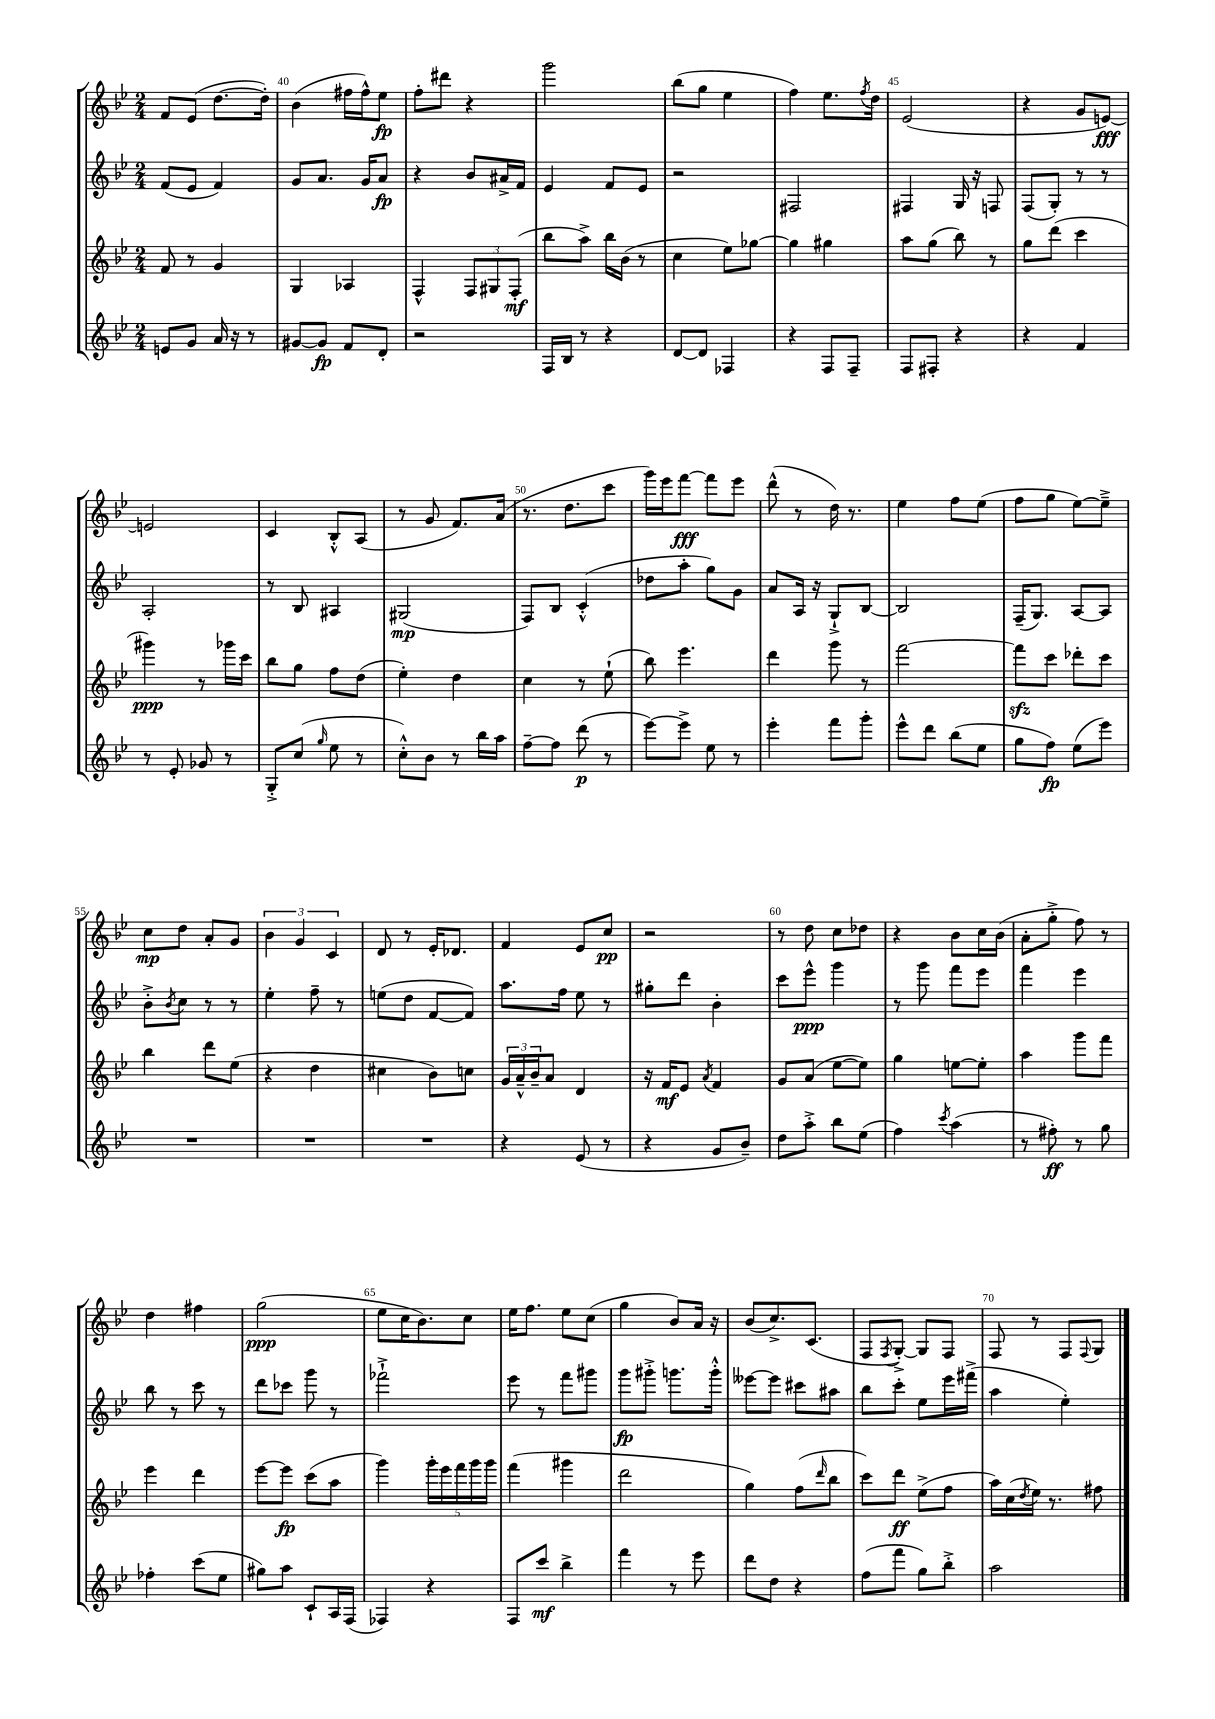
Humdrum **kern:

**kern	**dynam	**kern	**dynam	**kern	**dynam	**kern	**dynam
*part4	*part4	*part3	*part3	*part2	*part2	*part1	*part1
*staff4	*staff4	*staff3	*staff3	*staff2	*staff2	*staff1	*staff1
*clefG2	*	*clefG2	*	*clefG2	*	*clefG2	*
*k[b-e-]	*	*k[b-e-]	*	*k[b-e-]	*	*k[b-e-]	*
*M2/4	*	*M2/4	*	*M2/4	*	*M2/4	*
=39	=39	=39	=39	=39	=39	=39	=39
8en/L	.	8f/	.	(8f/L	.	8f/L	.
8g/J	.	8r	.	8e-/J	.	(8e-/J	.
16a/	.	4g/	.	4f/)	.	[8.dd\L	.
16r	.	.	.	.	.	.	.
8r	.	.	.	.	.	.	.
.	.	.	.	.	.	16dd'\Jk])	.
=40	=40	=40	=40	=40	=40	=40	=40
[8g#X/L	.	4G/	.	8g/L	.	(4b-\	.
8g#/J]	fp	.	.	8.a/J	.	.	.
8f/L	.	4A-X/	.	.	.	16ff#X\LL	.
.	.	.	.	16g/KL	.	16ff#^^\J)	.
8d'/J	.	.	.	8a/J	fp	8ee-\J	fp
=41	=41	=41	=41	=41	=41	=41	=41
2r	.	4F^^/	.	4r	.	8ff'\L	.
.	.	.	.	.	.	8ddd#X\J	.
.	.	12F/L	.	8b-/L	.	4r	.
.	.	12G#X/	.	.	.	.	.
.	.	.	.	16a#X^/L	.	.	.
.	.	(12F'/J	mf	.	.	.	.
.	.	.	.	16f/JJ	.	.	.
=42	=42	=42	=42	=42	=42	=42	=42
16F/LL	.	8bb-\L	.	4e-/	.	2ggg\	.
16B-/JJ	.	.	.	.	.	.	.
8r	.	8aa^\J)	.	.	.	.	.
4r	.	16bb-\LL	.	8f/L	.	.	.
.	.	(16b-\JJ	.	.	.	.	.
.	.	8r	.	8e-/J	.	.	.
=43	=43	=43	=43	=43	=43	=43	=43
[8d/L	.	4cc\	.	2r	.	(8bb-\L	.
8d/J]	.	.	.	.	.	8gg\J	.
4F-X/	.	8ee-\L)	.	.	.	4ee-\	.
.	.	[8gg-X\J	.	.	.	.	.
=44	=44	=44	=44	=44	=44	=44	=44
4r	.	4gg-\]	.	2F#X/	.	4ff\)	.
8F/L	.	4gg#X\	.	.	.	8.ee-\L	.
8F~/J	.	.	.	.	.	.	.
.	.	.	.	.	.	8qff/	.
.	.	.	.	.	.	16dd\Jk	.
=45	=45	=45	=45	=45	=45	=45	=45
8F/L	.	8aa\L	.	4F#X/	.	(2e-/	.
8F#X'/J	.	(8gg\J	.	.	.	.	.
4r	.	8bb-\)	.	16G/	.	.	.
.	.	.	.	16r	.	.	.
.	.	8r	.	8Fn/	.	.	.
=46	=46	=46	=46	=46	=46	=46	=46
4r	.	8gg\L	.	(8F/L	.	4r	.
.	.	(8ddd\J	.	8G'/J)	.	.	.
4f/	.	4ccc\	.	8r	.	8g/L	.
.	.	.	.	8r	.	[8en/J)	fff
!!LO:LB:g=z
=47	=47	=47	=47	=47	=47	=47	=47
8r	.	4ggg#X\)	ppp	2A'/	.	2en/]	.
8e-'/	.	.	.	.	.	.	.
8g-X/	.	8r	.	.	.	.	.
8r	.	16ggg-X\LL	.	.	.	.	.
.	.	16ccc\JJ	.	.	.	.	.
=48	=48	=48	=48	=48	=48	=48	=48
8G'^/L	.	8bb-\L	.	8r	.	4c/	.
(8cc/J	.	8gg\J	.	8B-/	.	.	.
16qqgg/	.	.	.	.	.	.	.
8ee-\	.	8ff\L	.	4A#X/	.	8B-'^^/L	.
8r	.	(8dd\J	.	.	.	(8A/J	.
=49	=49	=49	=49	=49	=49	=49	=49
8cc'^^\L)	.	4ee-'\)	.	(2G#X/	mp	8r	.
8b-\J	.	.	.	.	.	8g/	.
8r	.	4dd\	.	.	.	8.f/L)	.
16bb-\LL	.	.	.	.	.	.	.
16aa\JJ	.	.	.	.	.	(16a/Jk	.
=50	=50	=50	=50	=50	=50	=50	=50
[8ff~\L	.	4cc\	.	8F/L)	.	8.r	.
8ff\J]	.	.	.	8B-/J	.	.	.
.	.	.	.	.	.	8.dd\L	.
(8ddd\	p	8r	.	(4c'^^/	.	.	.
8r	.	(8ee-`\	.	.	.	8ccc\J	.
=51	=51	=51	=51	=51	=51	=51	=51
[8eee-\L)	.	8bb-\)	.	8dd-X\L	.	16ggg\LL)	.
.	.	.	.	.	.	16eee-\J	.
8eee-^\J]	.	4.eee-\	.	8aa'\J	.	[8fff\J	fff
8ee-\	.	.	.	8gg\L)	.	8fff\L]	.
8r	.	.	.	8g\J	.	8eee-\J	.
=52	=52	=52	=52	=52	=52	=52	=52
4eee-'\	.	4ddd\	.	8a/L	.	(8ddd^^\	.
.	.	.	.	16A/Jk	.	8r	.
.	.	.	.	16r	.	.	.
8fff\L	.	8ggg\	.	8G`^/L	.	16dd\)	.
.	.	.	.	.	.	8.r	.
8ggg'\J	.	8r	.	[8B-/J	.	.	.
=53	=53	=53	=53	=53	=53	=53	=53
8eee-^^\L	.	[2fff\	.	2B-/]	.	4ee-\	.
8ddd\J	.	.	.	.	.	.	.
(8bb-\L	.	.	.	.	.	8ff\L	.
8ee-\J	.	.	.	.	.	(8ee-\J	.
=54	=54	=54	=54	=54	=54	=54	=54
8gg\L	.	8fffzz\L]	.	(16F~/KL	.	8ff\L	.
.	.	.	.	8.G/J)	.	.	.
8ff\J)	fp	8ccc\J	.	.	.	8gg\J	.
(8ee-\L	.	8ddd-X'\L	.	[8A/L	.	[8ee-\L)	.
8eee-\J)	.	8ccc\J	.	8A/J]	.	8ee-~^\J]	.
!!LO:LB:g=z
=55	=55	=55	=55	=55	=55	=55	=55
2r	.	4bb-\	.	8b-'^\L	.	8cc\L	mp
.	.	.	.	8qb-/	.	.	.
.	.	.	.	8cc\J	.	8dd\J	.
.	.	8ddd\L	.	8r	.	8a'/L	.
.	.	(8ee-\J	.	8r	.	8g/J	.
=56	=56	=56	=56	=56	=56	=56	=56
2r	.	4r	.	4ee-'\	.	6b-\	.
.	.	.	.	.	.	6g/	.
.	.	4dd\	.	8ff~\	.	.	.
.	.	.	.	.	.	6c/	.
.	.	.	.	8r	.	.	.
=57	=57	=57	=57	=57	=57	=57	=57
2r	.	4cc#X\	.	(8een\L	.	8d/	.
.	.	.	.	8dd\J	.	8r	.
.	.	8b-\L)	.	[8f/L	.	16e-'/KL	.
.	.	.	.	.	.	8.d-X/J	.
.	.	8ccn\J	.	8f/J])	.	.	.
=58	=58	=58	=58	=58	=58	=58	=58
4r	.	24g/LL	.	8.aa\L	.	4f/	.
.	.	24a~^^/	.	.	.	.	.
.	.	24b-~/J	.	.	.	.	.
.	.	8a/J	.	.	.	.	.
.	.	.	.	16ff\Jk	.	.	.
(8e-/	.	4d/	.	8ee-\	.	8e-/L	.
8r	.	.	.	8r	.	8cc/J	pp
=59	=59	=59	=59	=59	=59	=59	=59
4r	.	16r	.	8gg#X'\L	.	2r	.
.	.	16f/KL	mf	.	.	.	.
.	.	8e-/J	.	8ddd\J	.	.	.
.	.	8qa/	.	.	.	.	.
8g/L	.	4f/	.	4b-'\	.	.	.
8b-~/J)	.	.	.	.	.	.	.
=60	=60	=60	=60	=60	=60	=60	=60
8dd\L	.	8g/L	.	8ccc\L	.	8r	.
8aa'^\J	.	(8a/J	.	8eee-^^\J	ppp	8dd\	.
8bb-\L	.	[8ee-\L	.	4ggg\	.	8cc\L	.
(8ee-\J	.	8ee-\J])	.	.	.	8dd-X\J	.
=61	=61	=61	=61	=61	=61	=61	=61
4ff\)	.	4gg\	.	8r	.	4r	.
.	.	.	.	8ggg\	.	.	.
8qccc/	.	.	.	.	.	.	.
(4aa\	.	[8een\L	.	8fff\L	.	8b-\L	.
.	.	8ee'\J]	.	8eee-\J	.	16cc\L	.
.	.	.	.	.	.	(16b-\JJ	.
=62	=62	=62	=62	=62	=62	=62	=62
8r	.	4aa\	.	4fff\	.	8a'\L	.
8ff#X'\)	ff	.	.	.	.	8gg'^\J	.
8r	.	8ggg\L	.	4eee-\	.	8ff\)	.
8gg\	.	8fff\J	.	.	.	8r	.
!!LO:LB:g=z
=63	=63	=63	=63	=63	=63	=63	=63
4ff-X'\	.	4eee-\	.	8bb-\	.	4dd\	.
.	.	.	.	8r	.	.	.
(8ccc\L	.	4ddd\	.	8ccc\	.	4ff#X\	.
8ee-\J	.	.	.	8r	.	.	.
=64	=64	=64	=64	=64	=64	=64	=64
8gg#X\L)	.	[8eee-\L	.	8ddd\L	.	(2gg\	ppp
8aa\J	.	8eee-\J]	fp	8ccc-X\J	.	.	.
8c`/L	.	(8ccc\L	.	8ggg\	.	.	.
16A/L	.	8aa\J	.	8r	.	.	.
(16F/JJ	.	.	.	.	.	.	.
=65	=65	=65	=65	=65	=65	=65	=65
4F-X/)	.	4ggg\)	.	2fff-X`^\	.	8ee-\L	.
.	.	.	.	.	.	16cc\K	.
.	.	.	.	.	.	8.b-\)	.
4r	.	20ggg'\LL	.	.	.	.	.
.	.	20eee-\	.	.	.	.	.
.	.	20fff\	.	.	.	.	.
.	.	.	.	.	.	8cc\J	.
.	.	20ggg\	.	.	.	.	.
.	.	20ggg\JJ	.	.	.	.	.
=66	=66	=66	=66	=66	=66	=66	=66
8F/L	.	(4fff\	.	8eee-\	.	16ee-\KL	.
.	.	.	.	.	.	8.ff\J	.
8ccc/J	mf	.	.	8r	.	.	.
4bb-^\	.	4ggg#X\	.	8fff\L	.	8ee-\L	.
.	.	.	.	8ggg#X\J	.	(8cc\J	.
=67	=67	=67	=67	=67	=67	=67	=67
4fff\	.	2ddd\	.	8ggg\L	fp	4gg\	.
.	.	.	.	8ggg#X'^\J	.	.	.
8r	.	.	.	8.gggn\L	.	8b-/L)	.
8eee-\	.	.	.	.	.	16a/Jk	.
.	.	.	.	16ggg'^^\Jk	.	16r	.
=68	=68	=68	=68	=68	=68	=68	=68
8ddd\L	.	4gg\)	.	[8eee--X\L	.	(8b-/L	.
8dd\J	.	.	.	8eee--\J]	.	8.cc^/)	.
4r	.	(8ff\L	.	8ccc#X\L	.	.	.
.	.	.	.	.	.	(8.c/J	.
.	.	16qqddd/	.	.	.	.	.
.	.	8bb-\J	.	8aa#X\J	.	.	.
=69	=69	=69	=69	=69	=69	=69	=69
(8ff\L	.	8ccc\L)	.	8bb-\L	.	8F/L	.
.	.	.	.	.	.	8qF/	.
8fff\J	.	8ddd\J	ff	8ccc'\J	.	[8G'^/J)	.
8gg\L)	.	(8ee-^\L	.	8ee-\L	.	8G/L]	.
8bb-'^\J	.	8ff\J	.	16eee-\L	.	8F/J	.
.	.	.	.	(16fff#X^\JJ	.	.	.
=70	=70	=70	=70	=70	=70	=70	=70
2aa\	.	16aa\LL)	.	4aa\	.	8F/	.
.	.	(16cc\	.	.	.	.	.
.	.	8qdd/	.	.	.	.	.
.	.	16ee-\JJ)	.	.	.	8r	.
.	.	8.r	.	.	.	.	.
.	.	.	.	4ee-'\)	.	8F/L	.
.	.	.	.	.	.	8qqF/	.
.	.	8ff#X\	.	.	.	8G/J	.
==	==	==	==	==	==	==	==
*-	*-	*-	*-	*-	*-	*-	*-
